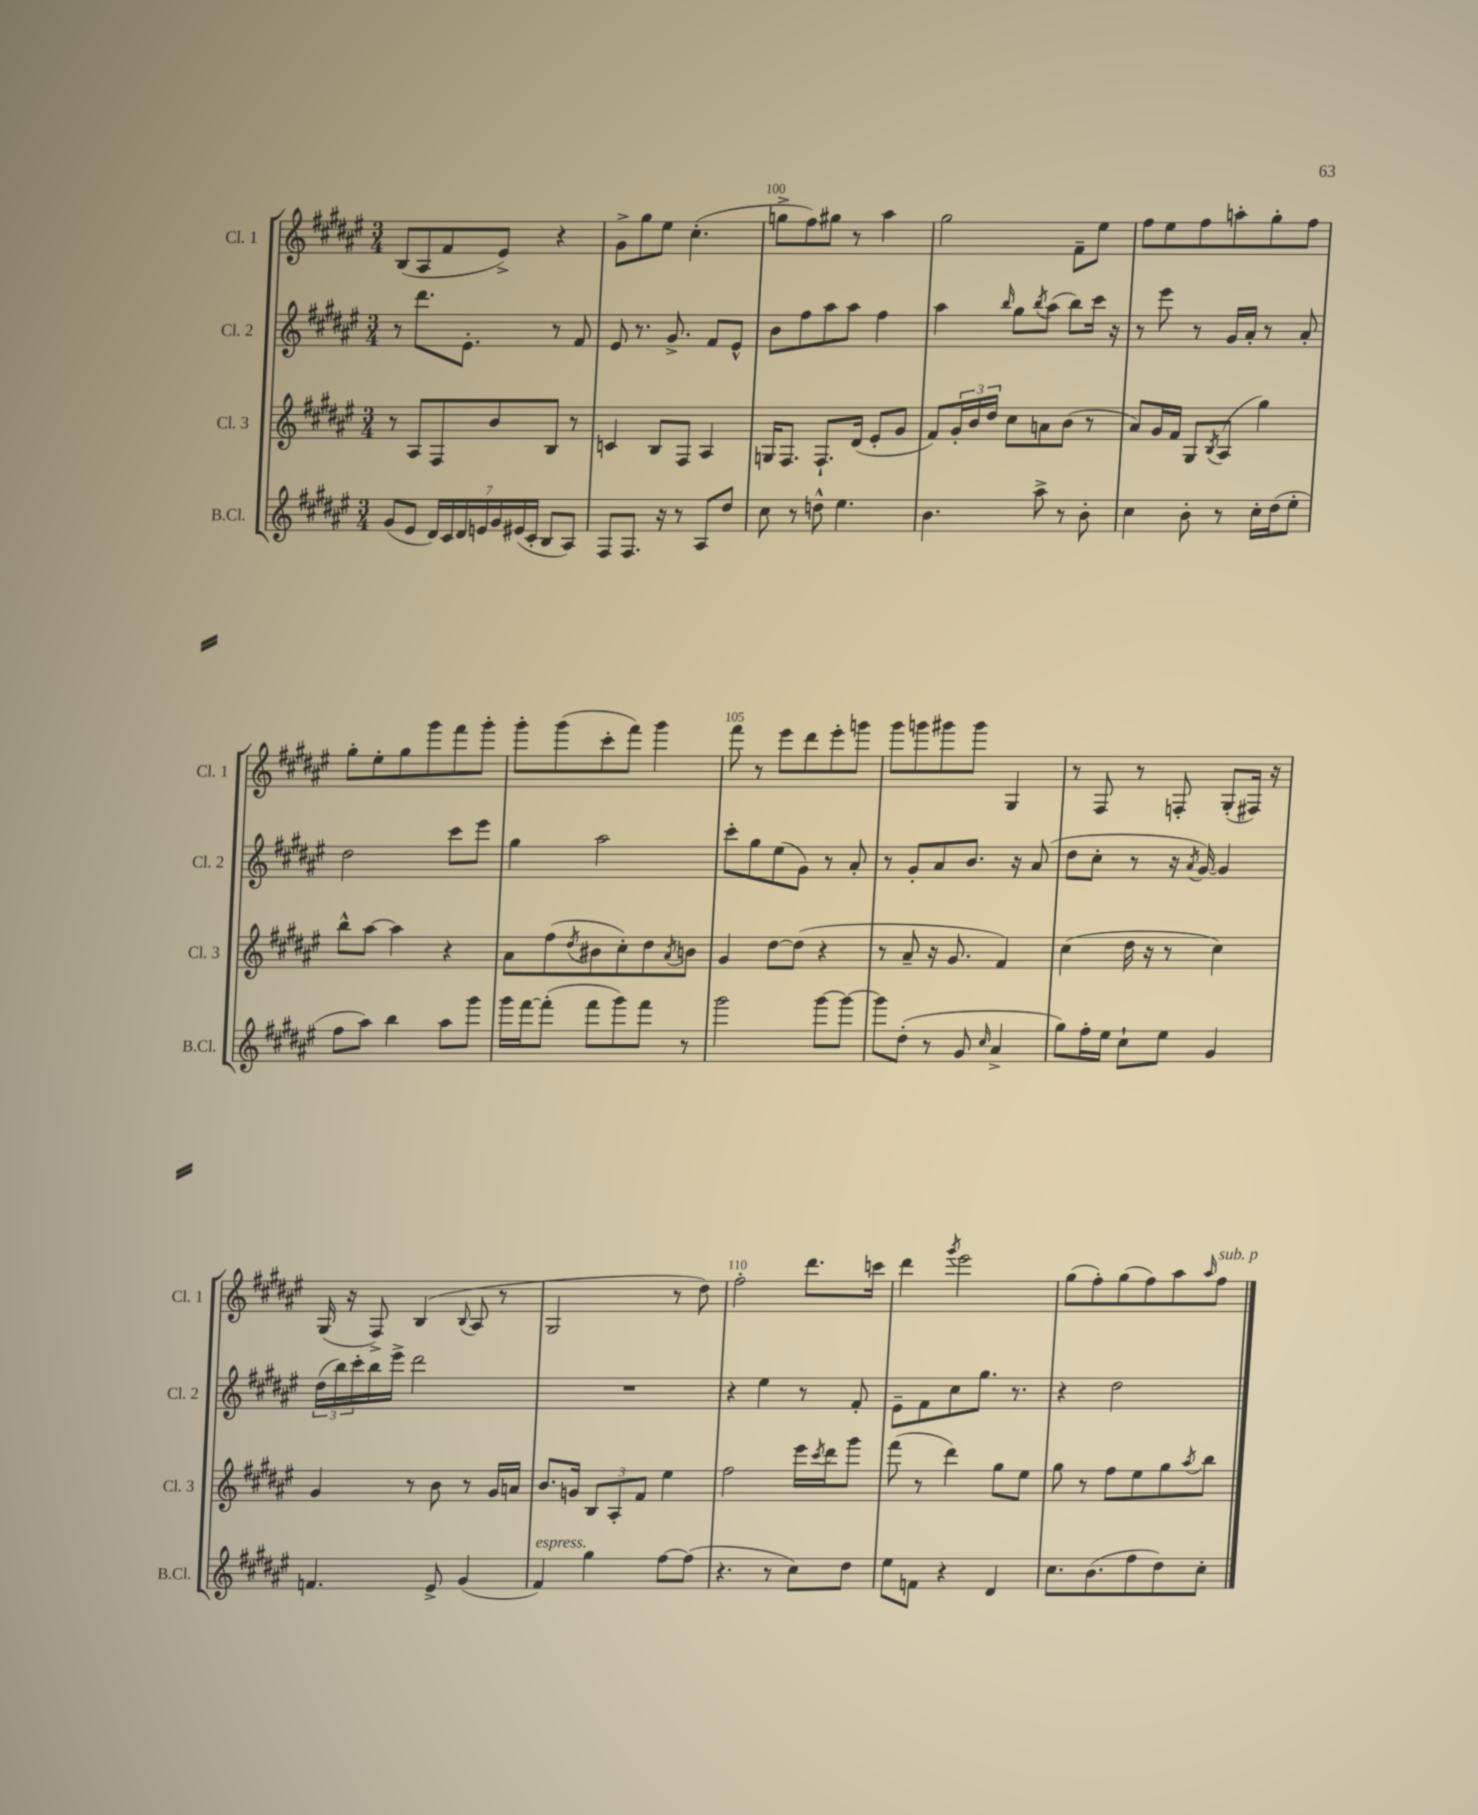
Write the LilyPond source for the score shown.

<<
\new StaffGroup <<
\new Staff = "s0" \with { instrumentName = "Cl. 1" shortInstrumentName = "Cl. 1" } {
    \clef treble \key fis \major \numericTimeSignature \time 3/4
    b8( ais8 fis'8 eis'8->) r4 |
    gis'8-> gis''8 eis''8 cis''4.-.( |
    g''8-> fis''8) gis''8 r8 ais''4 |
    gis''2 fis'8-- eis''8 |
    fis''8 eis''8 fis''8 a''8-. gis''8-. fis''8 |
    gis''8-. eis''8-. gis''8 gis'''8 fis'''8 gis'''8-. |
    gis'''8-. gis'''8( cis'''8-. fis'''8) gis'''4 |
    fis'''8 r8 eis'''8 dis'''8 eis'''8-. g'''8 |
    gis'''8 g'''8 gis'''8 gis'''8 gis4 |
    r8 fis8 r8 f8-. gis8-.( fis16) r16 |
    gis16( r16 fis8->) b4( \appoggiatura { b8 } ais8 r8 |
    gis2 r8 dis''8) |
    fis''2-. dis'''8. c'''16 |
    dis'''4 \acciaccatura { gis'''8 } eis'''2 |
    gis''8( fis''8-.) gis''8( fis''8) ais''8 \grace { ais''16 } fis''8^\markup { \italic "sub. p" } \bar "|." |
}
\new Staff = "s1" \with { instrumentName = "Cl. 2" shortInstrumentName = "Cl. 2" } {
    \clef treble \key fis \major \numericTimeSignature \time 3/4
    r8 dis'''8. eis'8.-. r8 fis'8 |
    eis'8 r8. gis'8.-> fis'8 eis'8-^ |
    b'8 fis''8 ais''8 ais''8 fis''4 |
    ais''4 \grace { b''16 } gis''8 \acciaccatura { b''8 } ais''8( b''8) cis'''16 r16 |
    r8 eis'''8 r8 gis'16 ais'16-. r8 ais'8-. |
    dis''2 cis'''8 eis'''8 |
    gis''4 ais''2 |
    cis'''8-. gis''8 eis''8( gis'8) r8 ais'8-. |
    r8 gis'8-. ais'8 b'8. r16 ais'8( |
    dis''8 cis''8-. r8 r16 \acciaccatura { ais'8 } gis'16~) gis'4 |
    \tuplet 3/2 { dis''16( b''16) cis'''16-. } b''16 eis'''16-> dis'''2 |
    R2. |
    r4 eis''4 r8 fis'8-. |
    eis'8-- fis'8 cis''8 gis''8. r8. |
    r4 dis''2 \bar "|." |
}
\new Staff = "s2" \with { instrumentName = "Cl. 3" shortInstrumentName = "Cl. 3" } {
    \clef treble \key fis \major \numericTimeSignature \time 3/4
    r8 ais8 fis8 b'8 b8 r8 |
    c'4 b8 fis8 ais4 |
    g16 fis8. fis8.-! dis'16( eis'8-. gis'8 |
    fis'8) \tuplet 3/2 { gis'16-. b'16 dis''16 } cis''8 a'8 b'8( r8 |
    ais'8) gis'16 fis'16 gis8 \acciaccatura { b8 } ais8( gis''4) |
    b''8-^ ais''8~ ais''4 r4 |
    ais'8 fis''8( \acciaccatura { dis''8 } bis'8 cis''8-.) dis''8 \acciaccatura { ais'8 } b'8 |
    gis'4 dis''8~ dis''8( r4 |
    r8 ais'8-- r16 gis'8. fis'4) |
    cis''4( dis''16 r16 r8 cis''4) |
    gis'4 r8 b'8 r8 gis'16 a'16 |
    b'8. g'16 \tuplet 3/2 { b8 ais8-. fis'8 } eis''4 |
    fis''2 eis'''16 \acciaccatura { cis'''8 } dis'''16 gis'''8 |
    fis'''8( r8 dis'''4) gis''8 eis''8 |
    gis''8 r8 fis''8 eis''8 gis''8 \acciaccatura { ais''8 } b''8 \bar "|." |
}
\new Staff = "s3" \with { instrumentName = "B.Cl." shortInstrumentName = "B.Cl." } {
    \clef treble \key fis \major \numericTimeSignature \time 3/4
    gis'8( eis'8 \tuplet 7/4 { dis'16) cis'16 dis'16 e'16 gis'16 eis'16( cis'16-. } b8 ais8) |
    fis8 fis8. r16 r8 ais8 dis''8 |
    cis''8 r8 d''8-^ eis''4. |
    b'4. ais''8-> r8 b'8-. |
    cis''4 b'8-. r8 cis''16-. dis''16( eis''8-. |
    fis''8 ais''8) b''4 ais''8 gis'''8 |
    gis'''16 fis'''16~ fis'''8-.( fis'''8 gis'''8) fis'''8 r8 |
    gis'''2 gis'''8~ gis'''8~ |
    gis'''8 dis''8-.( r8 gis'8 \grace { cis''16 } ais'4-> |
    gis''8) fis''16-. eis''16 cis''8-! eis''8 gis'4 |
    f'4. eis'8-> gis'4( |
    fis'4^\markup { \italic "espress." }) gis''4 fis''8~ fis''8( |
    r4. r8 cis''8) dis''8 |
    eis''8 f'8 r4 dis'4 |
    cis''8. b'8.( fis''8 dis''8) cis''8-. \bar "|." |
}
>>
>>
\layout { \context { \Score currentBarNumber = #98 \override BarNumber.break-visibility = ##(#f #t #t) barNumberVisibility = #(every-nth-bar-number-visible 5) } }
